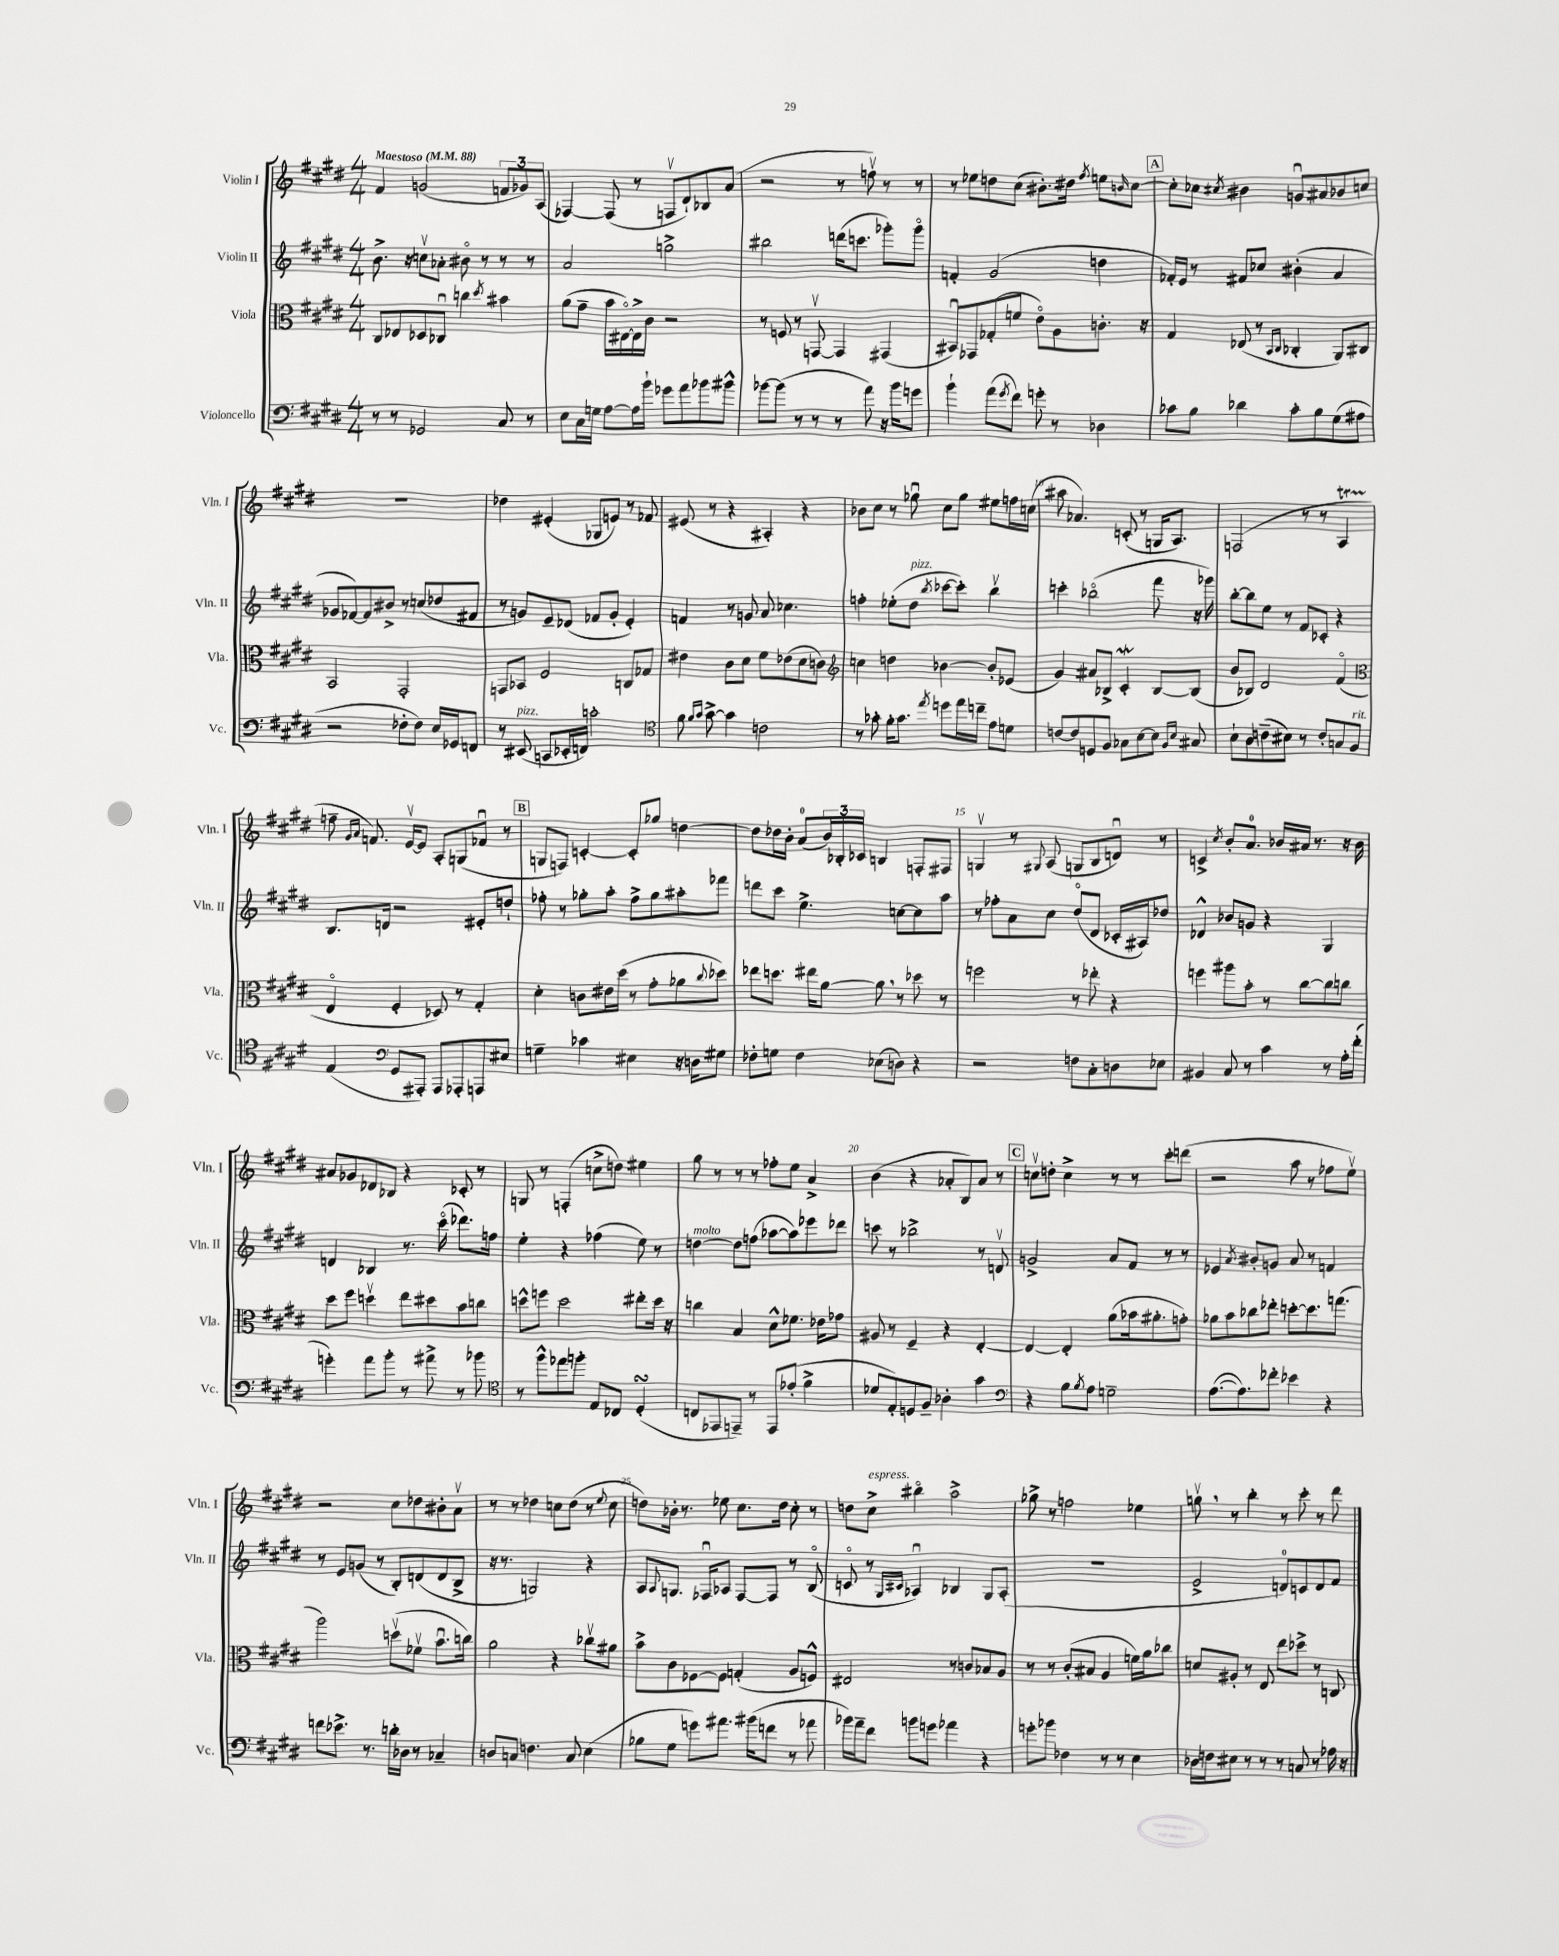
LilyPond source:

<<
\new StaffGroup <<
\new Staff = "s0" \with { instrumentName = "Violin I" shortInstrumentName = "Vln. I" } {
    \clef treble \key e \major \numericTimeSignature \time 4/4 \tempo "Maestoso" 4 = 88
    fis'4 g'2( \tuplet 3/2 { f'8 ges'8) a8( } |
    fes4~) fes8( r8 f8\upbow dis'8-!) bes8 a'8( |
    r2 r8 f''8\upbow) r8 r8 |
    r8 ees''8 d''8 cis''8( bis'8.-.) dis''16 \acciaccatura { fis''8 } e''8 \grace { b'16 } cis''8~ |
    \mark \markup { \box "A" } cis''8-. ces''8 \acciaccatura { cis''8 } bis'4 g'8\downbow ais'8 bes'8 c''8 |
    R1 |
    des''4 eis'4-.( ges8 e'8) r8 fes'8 |
    eis'8( r8 r4 ais4-.) r4 |
    bes'8 cis''8 r8 ges''8\downbow cis''8 ges''8 eis''8 f''16 c''16( |
    ais''8 aes'4.) c'8-.( r8 g16 a8.) |
    f2( r8 r8 a4\startTrillSpan |
    f''8--\stopTrillSpan \grace { gis'16 a'16 } f'8.) e'16~\upbow e'8 a8-. g8( fes'8\downbow r8 |
    \mark \markup { \box "B" } g8 f8) c'4~-. c'8-. ges''8 d''4~ |
    d''8 des''16 b'16-. a'8-0( \tuplet 3/2 { b'16) bes16-. ces'16 } b4 f8-. fis8 |
    g4\upbow r8 \appoggiatura { gis8 } a8( g8 b8 d'8\downbow) r8 |
    c'4-> \acciaccatura { cis''8 } b'8-. a'8.-0 bes'16 ais'16 r8. r16 bes'16 |
    ais'8 ges'8 des'8 bes8 r4 ces'8-. r8 |
    g8 r8 f4-.( c''8-> d''8) eis''4 |
    gis''8 r8 r8 r8 fes''8-. e''8 a'4-> |
    b'4( r4 aes'8-. b8) aes'8 r8 |
    \mark \markup { \box "C" } c''8\upbow d''8-. c''4-> r8 r8 cis'''8-. d'''8( |
    r2 a''8 r8 fes''8 e''8\upbow) |
    r2 cis''8 des''8 bis'8-. a'8\upbow |
    r8 r8 des''4 c''8 des''8( r8 \appoggiatura { e''8 } c''8 |
    d''8) bes'16-. r8. ees''8 cis''8. d''16 cis''8-. r8 |
    d''8 cis''8->^\markup { \italic "espress." } bis''4\flageolet a''2-> |
    ges''8-> r8 f''2 ees''4 |
    g''8\upbow \breathe r8 b''4-. r8 cis'''8-. r8 dis'''8 \bar "|." |
}
\new Staff = "s1" \with { instrumentName = "Violin II" shortInstrumentName = "Vln. II" } {
    \clef treble \key e \major \numericTimeSignature \time 4/4
    b'8.-> r16 c''8\upbow aes'8-. bis'8\flageolet r8 r8 r8 |
    a'2 g''2-> |
    bis''2 d'''16( c'''8. ges'''8-.) ges'''8\flageolet |
    f'4-. gis'2( d''4 |
    \mark \markup { \box "A" } fes'16-.) e'16 r8 fis'8 ces''8 bis'4-.( a'4 |
    ges'8 fes'8~) fes'8 bis'8-> r8 c''8( des''8 fis'8 |
    r8 g'8) e'8-- des'8( fes'8 g'8-. e'4-.) |
    f'4 r8 g'8 a'8 ces''4. |
    f''4-. ees''8-.( dis''8^\markup { \italic "pizz." } \acciaccatura { b''8 } ces'''8~ ces'''8-.) b''4\upbow |
    c'''4-. bes''2\flageolet( fis'''8 r16 ges'''16) |
    b''8~-. b''8 e''8 r8 fis'8 ces'8-. r4 |
    b8. d'16 r2 eis'8-. d''8-! |
    \mark \markup { \box "B" } fes''8-. r8 ges''8-. a''8-. fes''8-> ges''8 ais''8-. fes'''8 |
    d'''8 cis'''8 e''4.-> c''8~ c''8 a''8 |
    r8 fes''8-. a'8 cis''8 dis''8\flageolet( dis'8 ces'16-. ais16) des''8 |
    des'4-^ bes'8 g'8 r4 gis4 |
    d'4 bes4 r8. cis'''16\flageolet( des'''8.) f''16 |
    e''4-. r4 fes''4( e''8) r8 |
    d''4~^\markup { \italic "molto" } d''8 f''8( aes''8~ aes''8) ees'''8 des'''8 |
    c'''8 r8 bes''2-> r8 d'8\upbow |
    \mark \markup { \box "C" } g'2-> a'8 fis'8 r8 r8 |
    ees'4 \acciaccatura { a'8 } bis'8-. g'8 a'8 r8 f'4 |
    r8 e'8 g'8( r8 b8-.) d'8( d'8 b8-> |
    r16 r8. g2) r4 |
    a8 \appoggiatura { a8 } g8. fes16\downbow aes8 fes8~ fes8 r8 b8\flageolet( |
    c'8\flageolet r8 \grace { gis16 cis'16 } aes4\downbow) bes4 gis8 aes8-.( |
    R1 |
    e'2-> d'8-0) c'8 d'8 fis'8 \bar "|." |
}
\new Staff = "s2" \with { instrumentName = "Viola" shortInstrumentName = "Vla." } {
    \clef alto \key e \major \numericTimeSignature \time 4/4
    cis8 ees8 des8 ces8\downbow c''4 \acciaccatura { dis''8 } bis'4 |
    a'8( gis'8-- b'16 eis16~\flageolet) eis16-> cis'16 r2 |
    r8 f8 r8 g,8~\upbow g,4 gis,4( |
    bis,8\downbow) ges,8 ges8-.( f'8 e'8\flageolet) a8 c'8.-. r16 |
    \mark \markup { \box "A" } gis4 ees8( r8 \grace { b,16 cis16 } ces4-. a,8) cis8 |
    b,2 gis,2-. |
    g,8 bes,8 fis2 c8 ges8 |
    eis'4 cis'8 dis'8 fis'8 ees'8( dis'8 c'8) |
    \clef treble c''4 d''4 bes'4~ bes'8-. ees'8( |
    gis'4) ais'8 bes8-> cis'4-.\mordent bes8~ bes8( |
    b'8 bes8) dis'2 fis'4\flageolet( |
    \clef alto e4\flageolet fis4-. des8) r8 gis4-. |
    \mark \markup { \box "B" } dis'4-. c'8 eis'16 dis''16( r8 gis'8-. aes'8 \appoggiatura { cis''8 } des''8) |
    ees''8 d''8. eis''16 a'8~ a'8 \breathe r8 des''8 r8 |
    f''2 r8 ees''8-. r4 |
    f''4 ais''8 b'8-. r8 cis''8~ cis''8 c''8 |
    dis''8 fis''8 d''4\upbow e''8 dis''8 b'8 c''8 |
    d''8-^ f''8 d''2 eis''8-. d''16 r16 |
    c''4 b4 dis'8-^ fes'8. ees'16 ges'8 |
    ais8 r8 fis4-- r4 e4~-. |
    \mark \markup { \box "C" } e4~ e4-. a'8( bes'16 ais'8.-. g'8-.) |
    aes'8 b'8 ces''8 ees''8-. d''8~-. d''8. g''8.( |
    a''2) d''8\upbow( fes'8\upbow b'8.\downbow c''16) |
    a'2 r4 ces''8\upbow ais'8 |
    b'8-> cis'8 fes8~ fes8 g4-.( a8 f8-^) |
    eis2 r8 c'8 bes8 a8 |
    r8 r8 cis'8-.( bis8 a4 f'16) a'16 ces''8 |
    d'8 ais8-. r8 e8 e''8 des''8-> r8 c8 \bar "|." |
}
\new Staff = "s3" \with { instrumentName = "Violoncello" shortInstrumentName = "Vc." } {
    \clef bass \key e \major \numericTimeSignature \time 4/4
    r8 r8 ges,2 cis8 r8 |
    e8 cis16 g16 a8~ a16 b'16-! ges'8 a'8 bes'8 bis'8-^ |
    bes'8~ bes'8( r8 r8 r8 a'8) r16 bes'16 g'8 |
    b'4-! a'8( \acciaccatura { gis'8 } fis'8) g'8-. r8 des4 |
    \mark \markup { \box "A" } ces'8 b8 des'4 ces'8-. b8 gis8( ais8 |
    r2 fes8-. fes8) e16 ges,16 f,8 |
    r8 eis,8^\markup { \italic "pizz." }( c,8 ees,16-. f,16) c'2-. |
    \clef tenor fis'8 \grace { fis'16 gis'16 } gis'8~-> gis'4 c'2 |
    r8 ges'8-. fis'16-. ges'8. \acciaccatura { e''8 } d''8 e''16 c''16-- e'8 d'8 |
    c'8~ c'8 d8 fis8 ges8 b8~ b8 \grace { fis16 b16 } gis8 |
    b8-! a8 c'8--( bis8) r8 c'8-. g8 fis8^\markup { \italic "rit." } |
    e4( \clef bass gis,8 ais,,8-.) ais,,8 aes,,8-. a,,8 eis8 |
    \mark \markup { \box "B" } g4-- ces'4 eis4 r16 d16 gis8 |
    fes8-. g8 fes4 ees8( d8) r4 |
    r2 f8 cis8-. d8 ees8 |
    bis,4 cis8 r8 cis'4 r8 a16-. fis'16-.( |
    g'4-.) a'8 b'8-. r8 ais'8-> r8 bes'8 |
    \clef tenor r8 fis''8-^ ees''8 f''8-. e8 ces8 dis4-.\turn( |
    c8 ees,8 e,8--) r8 e,8 ees'8-.( fis'4-> |
    des'8 e8-.) d8 fis8-- aes4-. gis'4 |
    \mark \markup { \box "C" } \clef bass r4 b8 \acciaccatura { b8 } a8 g2-- |
    a8.~( a8.) fes'8-. ees'4 r4 |
    f'8 ees'8.-> r8. d'16-. des16 r8 ces4-- |
    d8 c8 f4. c8 e4( |
    bes8 gis8 g'8) ais'8. bis'16( f'8 r8 aes'8 |
    bes'16) a'16-- fis'8 b'8 g'8 aes'4 r4 |
    g'8-. bes'8 fes4 r8 r8 e4 |
    des16 f16 eis8 r8 r8 r8 c8 r8 aes16 r16 \bar "|." |
}
>>
>>
\layout { \context { \Score \override BarNumber.break-visibility = ##(#f #t #t) barNumberVisibility = #(every-nth-bar-number-visible 5) } }
